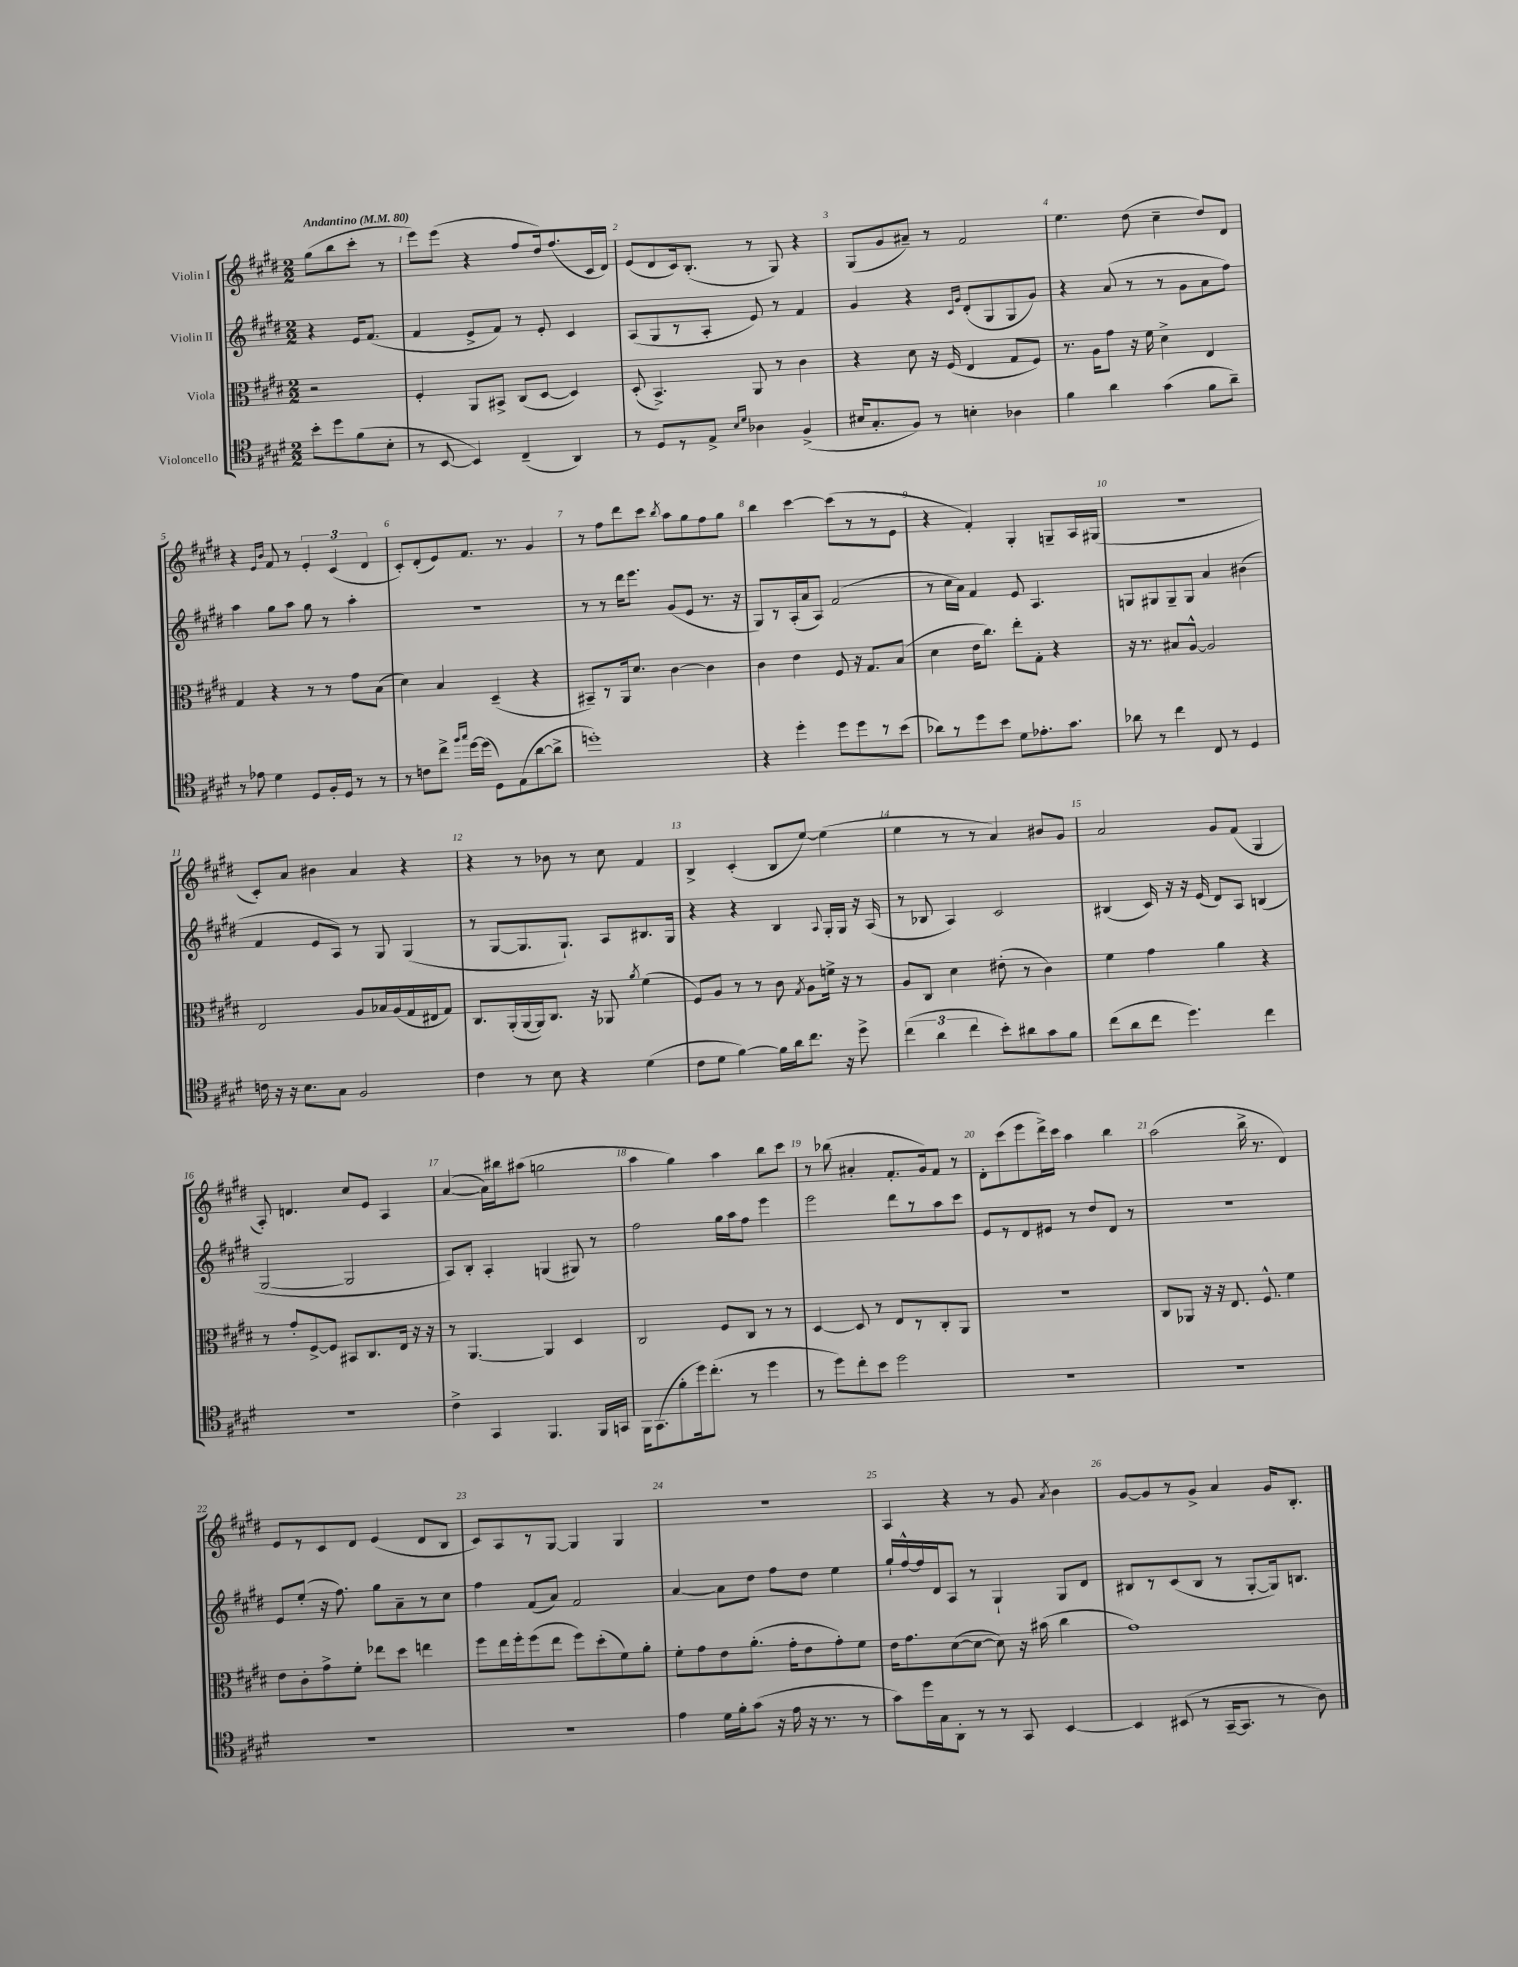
<<
\new StaffGroup <<
\new Staff = "s0" \with { instrumentName = "Violin I" } {
    \clef treble \key e \major \numericTimeSignature \time 2/2 \partial 2 \tempo "Andantino" 4 = 80
    \autoBeamOff gis''8[( b''8 cis'''8]-. r8 |
    e'''8[) e'''8]( r4 fis''8[ dis''16) fis''8.( cis'16 dis'16]) |
    e'8[( dis'8 cis'16) b8.]-.( r8 gis8) r4 |
    gis8[( gis'8 ais'8]--) r8 fis'2 |
    e''4. dis''8( cis''4-- dis''8[) dis'8] |
    r4 \grace { e'16[ b'16] } fis'8 r8 \tuplet 3/2 { e'4-. cis'4( dis'4 } |
    cis'8[-.) dis'8-.( e'8) fis'8.] r8. gis'4 |
    r8 fis''8[ dis'''8 cis'''8] \acciaccatura { b''8 } a''8[ gis''8 fis''8 gis''8] |
    b''4 cis'''4~ cis'''8[( r8 r8 e'8] |
    r4 fis'4-.) gis4-. g8[-- a16 gis16]( |
    r1 |
    cis'8[-.) a'8] bis'4 a'4 r4 |
    r4 r8 bes'8 r8 cis''8 fis'4 |
    b4-> cis'4-.( b8[ e''8]~) e''4( |
    e''4 r8 r8 a'4) bis'8[ gis'8] |
    a'2 gis'8[ fis'8]( gis4 |
    a8-.) d'4. cis''8[ e'8] a4 |
    a'4~( a'16[) bis''16 ais''8]( g''2 |
    a''4 gis''4) a''4 b''8[ cis'''8] |
    r8 bes''8( ais'4-. fis'8.[-. gis'16) fis'8] r8 |
    dis'8[-. cis'''8( e'''8 dis'''16->) cis'''16] a''4 b''4 |
    a''2( b''16-> r8. dis'4) |
    e'8[ r8 cis'8 dis'8] e'4( dis'8[ b8] |
    cis'8[) a8 r8 gis8]~ gis4 gis4 |
    r1 |
    a4 r4 r8 gis'8 \acciaccatura { a'8 } b'4 |
    gis'8[~ gis'8 r8 gis'8]-> a'4 gis'16[ b8.]-. \bar "|." |
}
\new Staff = "s1" \with { instrumentName = "Violin II" } {
    \clef treble \key e \major \numericTimeSignature \time 2/2 \partial 2
    \autoBeamOff r4 e'16[ fis'8.]( |
    fis'4 e'8[-> fis'8]) r8 e'8-. cis'4 |
    a8[( gis8 r8 a8]-. e'8) r8 fis'4 |
    gis'4 r4 \grace { cis'16[ gis'16] } dis'8[-.( gis8 gis8 gis'8]) |
    r4 a'8( r8 r8 gis'8[ a'8 fis''8]) |
    a''4 gis''8[ a''8] gis''8 r8 a''4-. |
    R1 |
    r8 r8 dis'''16[ e'''8.] gis'8[( e'8] r8. r16 |
    gis8[) r8 a16-.( a'16 a8]) fis'2( |
    r8 cis''16[ a'16]) fis'4 e'8 a4. |
    g8[ gis8 gis8-- gis8] a'4 bis'4( |
    fis'4 e'8[ a8]) r8 gis8 gis4( |
    r8 gis8[~ gis8. gis8.]-!) a8[ bis8. gis16] |
    r4 r4 b4 \appoggiatura { a8 } gis16[-. gis16] r16 a16( |
    r8 bes8 a4) cis'2 |
    bis4( cis'16) r16 r16 e'16( dis'8[) a8] b4( |
    gis2~ gis2 |
    a8[) b8]-. a4-. g4( gis8) r8 |
    fis''2 gis''16[ a''16 fis''8] e'''4 |
    e'''2 dis'''8[ r8 a''8 cis'''8] |
    e'8[ r8 dis'8 eis'8] r8 dis''8[ dis'8] r8 |
    r1 |
    e'8[ e''8]-.( r16 fis''8.) gis''8[ a'8-- r8 cis''8] |
    fis''4 fis'8[( a'8]) fis'2 |
    a'4~ a'8[ dis''8] fis''8[ dis''8] e''4 |
    gis''16[-! fis''16~-^ fis''16 dis'16 a8] r8 gis4-! gis8[ dis'8] |
    bis8[ r8 cis'8( bis8] r8 gis8[~-. gis16) b8.] \bar "|." |
}
\new Staff = "s2" \with { instrumentName = "Viola" } {
    \clef alto \key e \major \numericTimeSignature \time 2/2 \partial 2
    \autoBeamOff r2 |
    fis4-. a,8[ bis,8]-> cis8[( dis8]~ dis4) |
    dis8-.( b,4.->) a,8 r8 cis'4 |
    r4 dis'8 r16 fis16( e4 gis8[ fis8]) |
    r8. a16[ gis'8] r16 fis'16 dis'4-> e4 |
    gis4 r4 r8 r8 gis'8[ b8]( |
    dis'4) b4 dis4--( r4 |
    bis,8[--) r8 a,16 dis'8.] cis'4~ cis'4 |
    cis'4 e'4 fis8 r16 gis8.[ b8]( |
    dis'4 e'16[ cis''8.]) e''8[-. gis8]-. r4 |
    r16 r8. bis8[ a8]~-^ a2 |
    e2 a8[ bes16 a16( gis16 eis16 gis8]) |
    cis8.[ a,16-.( a,16~ a,16) cis8.] r16 aes,8 \acciaccatura { a'8 } fis'4( |
    fis8[) a8] r8 r8 cis'8 \acciaccatura { gis8 } a8[ f'16]-> r16 r8 |
    a8[ cis8] dis'4 eis'8-.( r8 cis'4) |
    fis'4 gis'4 a'4 r4 |
    r8 gis'8[-. fis8~-> fis8] bis,8[ cis8. e16] r16 r16 |
    r8 a,4.~ a,4 dis4 |
    cis2 fis8[ cis8] r8 r8 |
    dis4~ dis8 r8 e8[ r8 cis8-. a,8] |
    r1 |
    cis8[ aes,8] r16 r16 e8. fis8.-^ fis'4 |
    e'8[ cis'8-. gis'8-> fis'8]-. ees''8[ dis''8] e''4 |
    fis''8[ e''16 fis''16-. fis''8( e''8] fis''8[) dis''8-.( fis'8) a'8]-. |
    fis'8[-. gis'8 e'8 a'8.]-.( gis'16[-. e'8 gis'8-.) fis'8] |
    e'16[ gis'8. dis'8~( dis'8]~ dis'8) r16 bis'16( cis''4 |
    gis'1) \bar "|." |
}
\new Staff = "s3" \with { instrumentName = "Violoncello" } {
    \clef tenor \key e \major \numericTimeSignature \time 2/2 \partial 2
    \autoBeamOff b'8[-. dis''8 fis'8( b8]-. |
    r8 b,8~ b,4) cis4--( a,4) |
    r8 dis8[ r8 e8]-> \grace { b16[ dis'16] } aes4 fis4->( |
    bis16[ gis8.-. fis8]) r8 b4-. aes4 |
    fis'4 a'4 gis'4( fis'8[ a'8]--) |
    r8 ees'8 dis'4 dis8[ fis16-. dis16] r8 r8 |
    r8 c'8[ cis''8]-> \grace { fis''16[ gis''16] } dis''16[~ dis''16]( dis8[) e8( a'8~ a'8]-> |
    d''1-.) |
    r4 dis''4-. dis''8[ dis''8 r8 b'8]( |
    aes'8[) r8 dis''8 b'8] dis'8[ ees'8.-. gis'8.] |
    aes'8 r8 cis''4 cis8 r8 dis4 |
    c'16 r16 r16 b8.[ gis8] fis2 |
    cis'4 r8 b8 r4 dis'4( |
    cis'8[ dis'8] fis'4~) fis'16[ a'16 cis''8.] r16 dis''8-> |
    \tuplet 3/2 { cis''4( a'4 cis''4 } b'8[-.) ais'8 gis'8 fis'8] |
    cis''8[( a'8 cis''8] dis''4.) cis''4 |
    r1 |
    cis'4-> gis,4 fis,4. fis,16[ g,16] |
    fis,16[ gis,8.( fis'8-. dis''16) cis''8.]-.( r8 dis''4 |
    r8 dis''8[) cis''8-. b'8] dis''2 |
    R1 |
    R1 |
    R1 |
    R1 |
    e'4 dis'16[ fis'16-. gis'8]( r16 e'16 r16 r8. r8 |
    gis'8[) dis''16 gis16 a,8]-. r8 r8 gis,8 b,4~ |
    b,4 bis,8( r8 gis,16[~-- gis,8.] r8 a8) \bar "|." |
}
>>
>>
\layout { \context { \Score \override BarNumber.break-visibility = ##(#f #t #t) barNumberVisibility = #all-bar-numbers-visible } }
